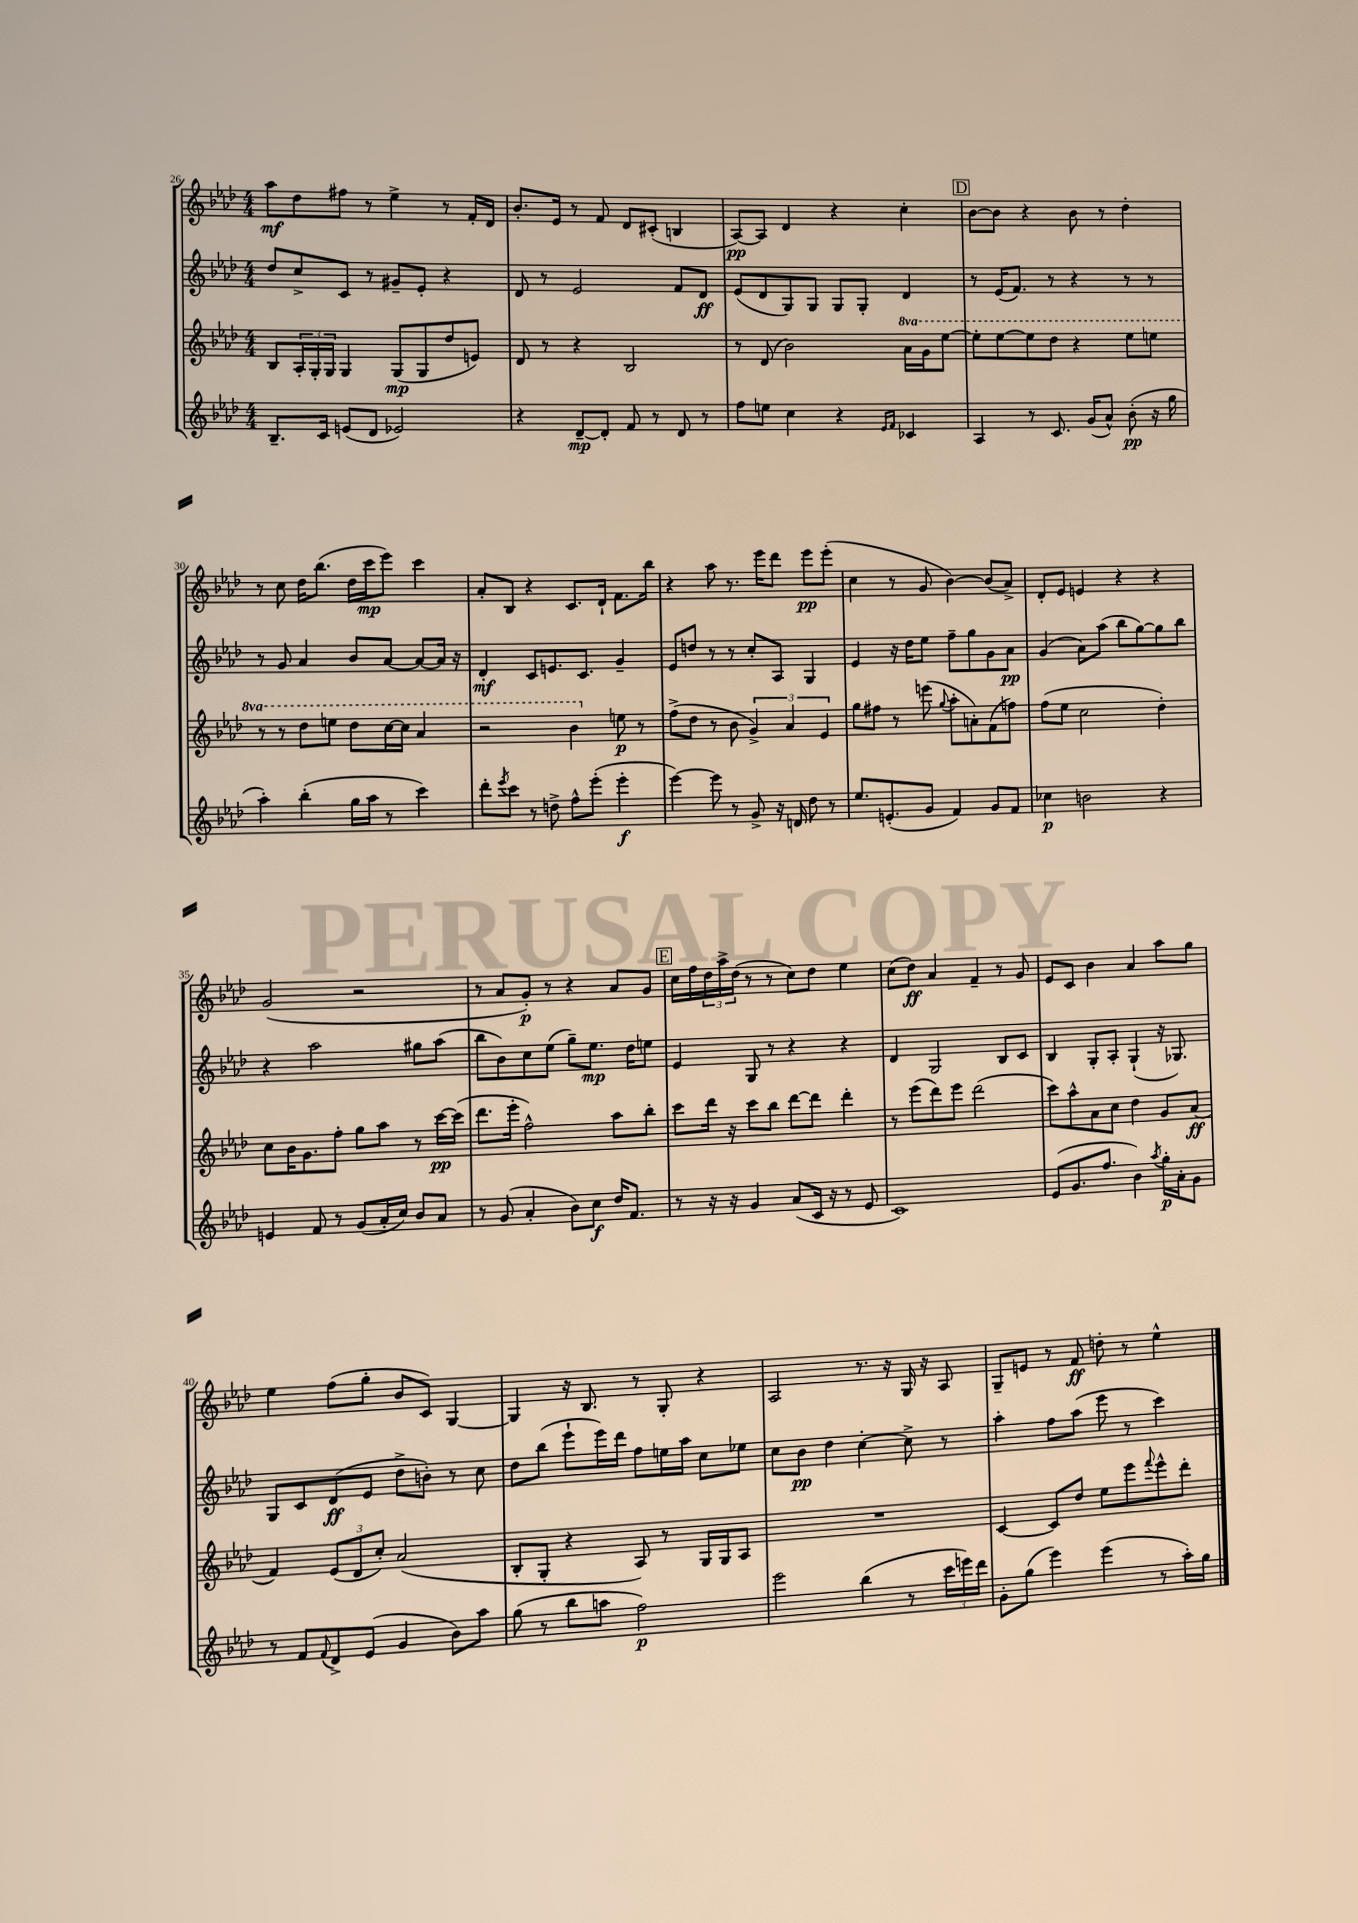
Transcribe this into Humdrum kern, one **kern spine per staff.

**kern	**dynam	**kern	**dynam	**kern	**dynam	**kern	**dynam
*part4	*part4	*part3	*part3	*part2	*part2	*part1	*part1
*staff4	*staff4	*staff3	*staff3	*staff2	*staff2	*staff1	*staff1
*clefG2	*	*clefG2	*	*clefG2	*	*clefG2	*
*k[b-e-a-d-]	*	*k[b-e-a-d-]	*	*k[b-e-a-d-]	*	*k[b-e-a-d-]	*
*M4/4	*	*M4/4	*	*M4/4	*	*M4/4	*
=26	=26	=26	=26	=26	=26	=26	=26
8.B-~/L	.	8B-/L	.	8dd-/L	.	8aa-\L	mf
.	.	24A-'/L	.	8cc^/	.	8dd-\	.
.	.	24G'/	.	.	.	.	.
16c/Jk	.	.	.	.	.	.	.
.	.	24G/JJ	.	.	.	.	.
(8en/L	.	4G/	.	8c/J	.	8ff#X\J	.
8d-/J	.	.	.	8r	.	8r	.
2e-X/)	.	(8G/L	mp	8g#X~/L	.	4ee-^\	.
.	.	8G/	.	8e-'/J	.	.	.
.	.	8dd-/	.	4r	.	8r	.
.	.	8en/J)	.	.	.	16f'/LL	.
.	.	.	.	.	.	16d-/JJ	.
=27	=27	=27	=27	=27	=27	=27	=27
4r	.	8d-/	.	8d-/	.	8.b-'/L	.
.	.	8r	.	8r	.	.	.
.	.	.	.	.	.	16e-/Jk	.
[8d-~/L	mp	4r	.	2e-/	.	8r	.
8d-'/J]	.	.	.	.	.	8f/	.
8f/	.	2B-/	.	.	.	8d-/L	.
8r	.	.	.	.	.	(8c#X'/J	.
8d-/	.	.	.	8f/L	.	4Bn/	.
8r	.	.	.	8d-/J	ff	.	.
=28	=28	=28	=28	=28	=28	=28	=28
8ff\L	.	8r	.	(8e-/L	.	[8A-/L)	pp
8een\J	.	(8d-/	.	8d-/	.	8A-/J]	.
4cc\	.	2b-\)	.	8G/)	.	4d-/	.
.	.	.	.	8G/J	.	.	.
4r	.	.	.	8G/L	.	4r	.
.	.	.	.	8G'/J	.	.	.
16qqe-/LL	.	.	.	.	.	.	.
16qqf/JJ	.	.	.	.	.	.	.
*	*	*8va	*	*	*	*	*
4c-X/	.	16aa-\LL	.	4d-/	.	4cc'\	.
.	.	16gg\J	.	.	.	.	.
.	.	[8eee-\J	.	.	.	.	.
!!LO:REH:place=s1:t=D
=29	=29	=29	=29	=29	=29	=29	=29
4A-/	.	8eee-'\L]	.	8r	.	[8b-\L	.
.	.	[8eee-\	.	(16e-/KL	.	8b-\J]	.
.	.	.	.	8.f/J)	.	.	.
8r	.	8eee-\]	.	.	.	4r	.
8.c/	.	8ddd-\J	.	8r	.	.	.
.	.	4r	.	4r	.	8b-\	.
(16g/KL	.	.	.	.	.	.	.
8a-^^/J)	.	.	.	.	.	8r	.
(8b-'\	pp	8eee-\L	.	8r	.	4dd-'\	.
16r	.	8eeen\J	.	8r	.	.	.
16gg\	.	.	.	.	.	.	.
!!LO:LB:g=z
=30	=30	=30	=30	=30	=30	=30	=30
4aa-'\)	.	8r	.	8r	.	8r	.
.	.	8r	.	8g/	.	8cc\	.
(4bb-'\	.	8ddd-\L	.	4a-/	.	16dd-\KL	.
.	.	.	.	.	.	(8.bb-\J	.
.	.	8eeen\J	.	.	.	.	.
16gg\LL	.	8ddd-\L	.	8b-/L	.	16dd-\LL	.
16aa-\JJ	.	.	.	.	.	16ccc\J	mp
8r	.	[16ccc\L	.	[8a-/J	.	8eee-\J)	.
.	.	16ccc\JJ]	.	.	.	.	.
4ccc\)	.	4aa-/	.	8a-/L_	.	4ccc\	.
.	.	.	.	16a-/Jk]	.	.	.
.	.	.	.	16r	.	.	.
=31	=31	=31	=31	=31	=31	=31	=31
8ddd-'\L	.	2r	.	4d-'/	mf	8a-'/L	.
8qeee-/	.	.	.	.	.	.	.
8ccc\J	.	.	.	.	.	8B-/J	.
8r	.	.	.	8c/L	.	4r	.
8ddn^\	.	.	.	8.en/	.	.	.
8ff^^\L	.	4bb-\	.	.	.	8.c/L	.
.	.	.	.	8.c/J	.	.	.
(8eee-'\J	.	.	.	.	.	.	.
.	.	.	.	.	.	16d-`/Jk	.
*	*	*X8va	*	*	*	*	*
4eee-'\	f	8een\	p	4g~/	.	8.f\L	.
.	.	8r	.	.	.	.	.
.	.	.	.	.	.	16bb-\Jk	.
=32	=32	=32	=32	=32	=32	=32	=32
[4eee-\)	.	(8ff^\L	.	8e-/L	.	4r	.
.	.	8dd-\J	.	8ddn/J	.	.	.
8eee-\]	.	8r	.	8r	.	8aa-\	.
8r	.	8b-\	.	8r	.	8.r	.
8g^/	.	6g^/)	.	8cc'/L	.	.	.
.	.	.	.	.	.	16eee-\KL	.
16r	.	.	.	8A-/J	.	8ddd-\J	.
.	.	6a-/	.	.	.	.	.
16dn/	.	.	.	.	.	.	.
8dd-\	.	.	.	4G/	.	8eee-\L	pp
.	.	6e-/	.	.	.	.	.
8r	.	.	.	.	.	(8eee-'\J	.
=33	=33	=33	=33	=33	=33	=33	=33
8.ee-/L	.	8gg\L	.	4e-/	.	4cc\	.
.	.	8ff#X\J	.	.	.	.	.
(8.en'/	.	.	.	.	.	.	.
.	.	8r	.	16r	.	8r	.
.	.	.	.	16dd-\KL	.	.	.
8g/J	.	(8eeen\	.	8ee-\J	.	8g/	.
.	.	8qqgg/	.	.	.	.	.
4f/)	.	8aa-'\L	.	8ff~\L	.	[4b-\)	.
.	.	8an'\)	.	8gg\	.	.	.
8g/L	.	(8f\	.	8g\	.	(8b-/L]	.
8f/J	.	8ffn\J)	.	8a-\J	pp	8a-^/J)	.
=34	=34	=34	=34	=34	=34	=34	=34
4cc-X\	p	(8ff\L	.	(4g/	.	8d-'/L	.
.	.	8ee-\J	.	.	.	8e-/J	.
2bn\	.	2cc\	.	8a-\L)	.	4en/	.
.	.	.	.	(8aa-\J	.	.	.
.	.	.	.	8bb-\L	.	4r	.
.	.	.	.	[8gg\)	.	.	.
4r	.	4dd-'\)	.	8gg\]	.	4r	.
.	.	.	.	8bb-\J	.	.	.
!!LO:LB:g=z
=35	=35	=35	=35	=35	=35	=35	=35
4en/	.	8cc\L	.	4r	.	(2g/	.
.	.	16b-\K	.	.	.	.	.
.	.	8.g\	.	.	.	.	.
8f/	.	.	.	2aa-\	.	.	.
8r	.	8ff'\J	.	.	.	.	.
(8g/L	.	8gg\L	.	.	.	2r	.
16a-'/L	.	8aa-\J	.	.	.	.	.
16cc/JJ)	.	.	.	.	.	.	.
8b-/L	.	8r	.	8gg#X\L	.	.	.
8a-/J	.	[16ccc\LL	pp	(8aa-\J	.	.	.
.	.	(16ccc\JJ]	.	.	.	.	.
=36	=36	=36	=36	=36	=36	=36	=36
8r	.	8.ddd-\L	.	8bb-\L	.	8r	.
(8g/	.	.	.	8b-\)	.	8a-/L	.
.	.	16eee-'\Jk	.	.	.	.	.
4a-'/	.	2ff^^\)	.	8cc\	.	8g'/J)	p
.	.	.	.	(8ee-\J	.	8r	.
8b-\L)	.	.	.	8gg~\L)	.	4r	.
8cc\J	f	.	.	8.ee-\J	mp	.	.
16dd-/KL	.	8aa-\L	.	.	.	8a-/L	.
8.f/J	.	.	.	16dd-\KL	.	.	.
.	.	8bb-'\J	.	8een\J	.	8g/J	.
!!LO:REH:place=s1:t=E
=37	=37	=37	=37	=37	=37	=37	=37
8r	.	8ccc\L	.	4e-/	.	16cc\LL	.
.	.	.	.	.	.	16ff\	.
16r	.	16ddd-\Jk	.	.	.	24dd-\	.
.	.	.	.	.	.	24aa-^\	.
16r	.	16r	.	.	.	.	.
.	.	.	.	.	.	(24dd-\JJ	.
4g/	.	8ccc\L	.	8G/	.	8r	.
.	.	8bb-\J	.	8r	.	8r	.
(8a-/L	.	[8ddd-\L	.	4r	.	8cc\L)	.
16c/Jk	.	8ddd-\J]	.	.	.	8dd-\J	.
16r	.	.	.	.	.	.	.
8r	.	4ddd-'\	.	4r	.	4ee-\	.
8e-/	.	.	.	.	.	.	.
=38	=38	=38	=38	=38	=38	=38	=38
1c)	.	8r	.	4d-/	.	(8cc\L	.
.	.	(8eee-\L	.	.	.	8dd-\J)	ff
.	.	8ddd-\)	.	2G/	.	4a-/	.
.	.	8eee-\J	.	.	.	.	.
.	.	(2ddd-\	.	.	.	4f~/	.
.	.	.	.	8B-/L	.	8r	.
.	.	.	.	8c/J	.	8g/	.
=39	=39	=39	=39	=39	=39	=39	=39
(8e-/L	.	8ccc\L)	.	4B-/	.	8e-/L	.
8.g/	.	8aa-^^\	.	.	.	8c/J	.
.	.	8a-\	.	8G'/L	.	4b-\	.
8.ff/J	.	.	.	.	.	.	.
.	.	8cc\J	.	8A-'/J	.	.	.
4b-\)	.	4dd-\	.	(4G`/	.	4a-/	.
8qaa-/	.	.	.	.	.	.	.
16gg'\LL	p	8g/L	.	16r	.	8aa-\L	.
16a-'\J	.	.	.	8.G-X/)	.	.	.
8g\J	.	(8a-/J	ff	.	.	8gg\J	.
!!LO:LB:g=z
=40	=40	=40	=40	=40	=40	=40	=40
8r	.	4f/)	.	8G/L	.	4ee-\	.
8f/L	.	.	.	8c/	.	.	.
8qqf/	.	.	.	.	.	.	.
8d-^/	.	(12e-/L	.	(8d-/	ff	(8ff\L	.
.	.	12d-/	.	.	.	.	.
(8e-/J	.	.	.	8e-/J	.	8gg'\J	.
.	.	12cc'/J)	.	.	.	.	.
4g/	.	(2a-/	.	8dd-^\L	.	8b-/L	.
.	.	.	.	8bn'\J)	.	8c/J)	.
8b-\L)	.	.	.	8r	.	[4G/	.
8aa-\J	.	.	.	8cc\	.	.	.
=41	=41	=41	=41	=41	=41	=41	=41
(8gg\	.	8B-'/L	.	8dd-\L	.	4G/]	.
8r	.	8G'/J	.	(8bb-\J	.	.	.
8bb-\L	.	4r	.	8eee-`\L	.	16r	.
.	.	.	.	.	.	8.B-/	.
8aan\J	.	.	.	16eee-\L)	.	.	.
.	.	.	.	16ddd-\JJ	.	.	.
2ff\)	p	8A-/)	.	8ff\L	.	8r	.
.	.	8r	.	16een\L	.	8G'/	.
.	.	.	.	16aa-\JJ	.	.	.
.	.	16G/LL	.	8cc\L	.	4r	.
.	.	16G/J	.	.	.	.	.
.	.	8A-/J	.	8ee-X\J	.	.	.
=42	=42	=42	=42	=42	=42	=42	=42
2eee-\	.	1r	.	8cc\L	.	2A-/	.
.	.	.	.	8b-\J	pp	.	.
.	.	.	.	4dd-\	.	.	.
(4bb-\	.	.	.	[4cc'\	.	8.r	.
.	.	.	.	.	.	16r	.
8r	.	.	.	8cc^\]	.	16G/	.
.	.	.	.	.	.	16r	.
24ccc\LL	.	.	.	8r	.	8A-/	.
24eeen\)	.	.	.	.	.	.	.
24ddd-\JJ	.	.	.	.	.	.	.
=43	=43	=43	=43	=43	=43	=43	=43
8g'\L	.	[4c/	.	4aa-'\	.	8G~/L	.
(8gg\J	.	.	.	.	.	8en/J	.
4eee-\)	.	8c/L]	.	8ff\L	.	8r	.
.	.	8dd-/J	.	(8aa-\J	.	8f/	ff
(4eee-\	.	8ee-\L	.	8eee-\	.	8ddn'\	.
.	.	8eee-\	.	8r	.	8r	.
.	.	8qqfff/	.	.	.	.	.
8r	.	8eee-^^\	.	4ccc\)	.	4ee-^^\	.
16aa-'\LL)	.	8ddd-'\J	.	.	.	.	.
16gg\JJ	.	.	.	.	.	.	.
==	==	==	==	==	==	==	==
*-	*-	*-	*-	*-	*-	*-	*-
